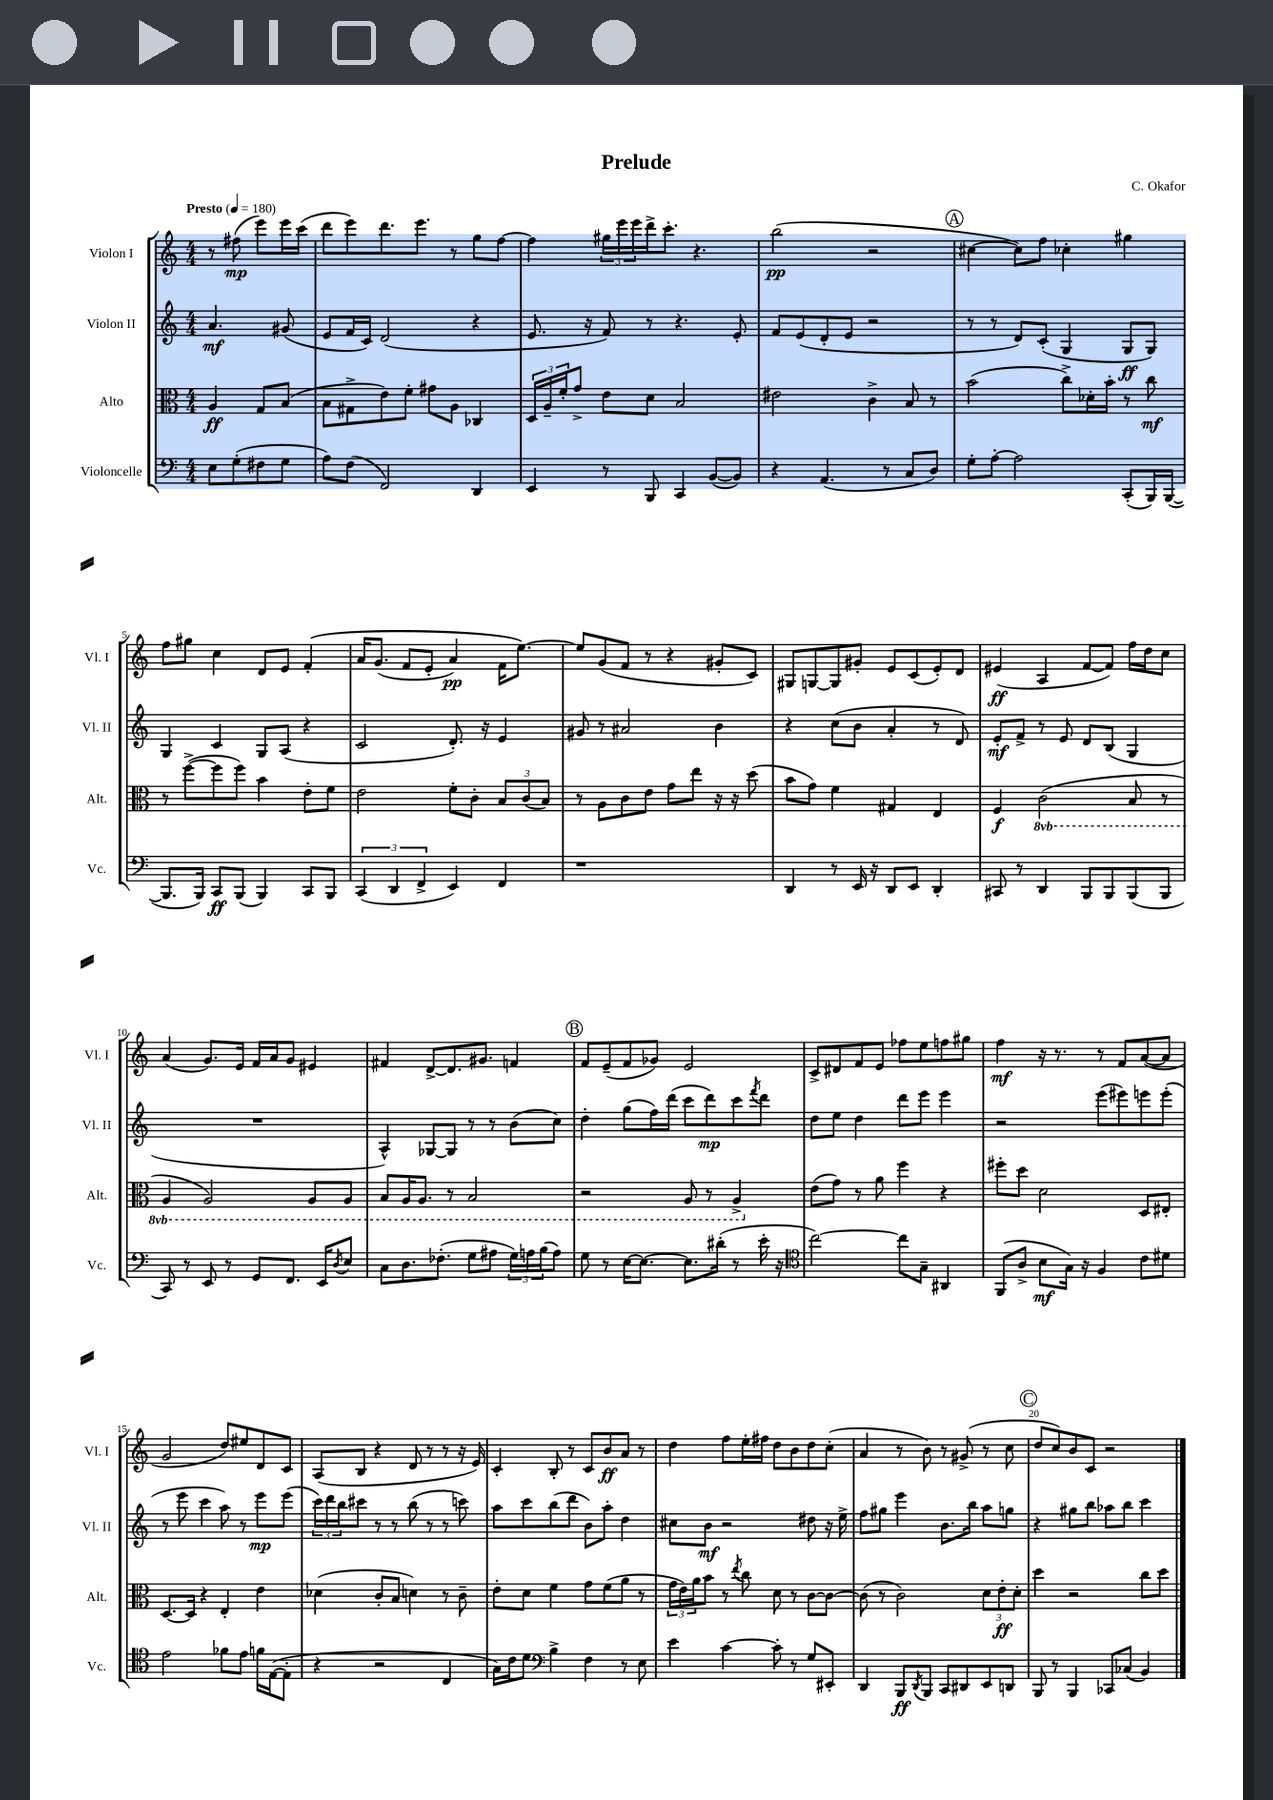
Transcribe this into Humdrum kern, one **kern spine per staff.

**kern	**kern	**kern	**kern
*staff4	*staff3	*staff2	*staff1
*clefF4	*clefC3	*clefG2	*clefG2
*k[]	*k[]	*k[]	*k[]
*M4/4	*M4/4	*M4/4	*M4/4
*MM180	*MM180	*MM180	*MM180
8E	4A	4.a	8r
(8G'	.	.	(8ff#
8F#	8G	.	8eee)
8G	(8B	(8g#	16eee
.	.	.	(16ccc
=	=	=	=
8A)	8B	8e	8ddd
(8F	8G#^	16f	8eee)
.	.	16c)	.
2FF)	8e)	(2d	8.ddd
.	8f'	.	.
.	.	.	8.eee
.	8g#	.	.
.	8A	.	8r
4DD	4C-	4r	8gg
.	.	.	[8ff
=	=	=	=
4EE	24D	8.e	4ff]
.	24A~	.	.
.	24f'	.	.
.	8g^	.	.
.	.	16r	.
8r	8e	8f)	24gg#
.	.	.	24eee
.	.	.	24eee
8BBB	8d	8r	16ddd^
.	.	.	8.ccc'
4CC	2B	4.r	.
.	.	.	4.r
([8BB	.	.	.
8BB])	.	8e'	.
=	=	=	=
4r	2e#	8f	(2bb
.	.	(8e	.
(4.AA	.	8d'	.
.	.	8e	.
.	4c^	2r	2r
8r	.	.	.
8C	8B	.	.
8D)	8r	.	.
=	=	=	=
8G'	(2b	8r	[4cc#
[8A'	.	8r	.
2A]	.	8d)	8cc#])
.	.	(8c'	8ff
.	8cc^)	4G	4cc-'
.	16d-'	.	.
.	16b'	.	.
(8CC'	8r	8G	4gg#
16BBB)	8cc	8G)	.
([16BBB	.	.	.
=	=	=	=
8.BBB]	8r	4G	8ff
.	([8ff^	.	8gg#
16BBB)	.	.	.
8CC	8ff]	4c	4cc
(8BBB	8ff)	.	.
4BBB)	4b	8G	8d
.	.	(8A	8e
8CC	8e'	4r	&(4f'
8BBB	8f	.	.
=	=	=	=
(6CC	2e	2c	16a
.	.	.	(8.g
6DD	.	.	.
.	.	.	8f
6FF^	.	.	.
.	.	.	8e'
4EE)	8f'	8.d')	4a)
.	8c'	.	.
.	.	16r	.
4FF	12B	4e	16f
.	.	.	[8.ee&)
.	(12c	.	.
.	12B)	.	.
=	=	=	=
1r	8r	8g#	8ee]
.	8A	8r	(8g
.	8c	2a#	8f
.	8e	.	8r
.	8g	.	4r
.	8ee	.	.
.	16r	4b	8g#'
.	16r	.	.
.	(8dd	.	8c)
=	=	=	=
4DD	8b	4r	8G#
.	8g)	.	[8G
8r	4f	(8cc	8G]
16EE	.	8b	8g#'
16r	.	.	.
8DD	4G#	4a'	8e
8EE	.	.	(8c
4DD'	4E	8r	8e')
.	.	8d)	8d
=	=	=	=
8CC#	4F	8e'	(4e#
8r	.	8f^	.
4DD	(2C	8r	4A
.	.	8e	.
8BBB	.	8d	[8f
8BBB	.	(8B	8f])
(8BBB	8BB	4G	16ff
.	.	.	16dd
8BBB	8r	.	8cc
=	=	=	=
8CC)	4AA	1r	(4a
8r	.	.	.
8EE	2AA)	.	8.g)
8r	.	.	.
.	.	.	16e
8GG	.	.	16f
.	.	.	16a
8.FF	.	.	8g
.	8AA	.	4e#
16EE	.	.	.
8qD	.	.	.
8E	8AA	.	.
=	=	=	=
8C	8BB	4A^^)	4f#
8.D	16AA	.	.
.	8.AA	.	.
.	.	[8G-	[8d^
(8.F-'	.	.	.
.	8r	8G-]	8.d]
8G	2BB	8r	.
.	.	.	8.g#
8A#	.	8r	.
24G)	.	(8b	4f
24A	.	.	.
(24B	.	.	.
8A)	.	8cc)	.
=	=	=	=
8G	2r	4dd'	8f
8r	.	.	(8e~
[16E	.	(8gg	8f
8.E_	.	.	.
.	.	16ff)	8g-)
.	.	(16ddd	.
8.E]	8AA	8ccc	2e
.	8r	8ddd)	.
(16d#'	.	.	.
8r	4AA^	8ccc	.
.	.	8qfff	.
16e'	.	8ddd	.
16r	.	.	.
=	=	=	=
*clefC4	*	*	*
[2cc)	(8e	8dd	8c^
.	8g)	8ee	8d#
.	8r	4dd	8f
.	8a	.	8e
8cc]	4ff	8ddd	8ff-
8G~	.	8eee	8ee
4AA#	4r	4eee	8ff
.	.	.	8gg#
=	=	=	=
(8FF	8ff#'	2r	4ff
8A^	8dd	.	.
8B	2d	.	16r
.	.	.	8.r
16G)	.	.	.
16r	.	.	.
4F	.	(8eee	8r
.	.	8eee#)	8f
8c	8D	8eee	([8a
8d#	8E#'	(8eee'	8a]
=	=	=	=
2e	[8.D	8r	2g
.	.	8eee	.
.	16D]	.	.
.	4r	4ccc	.
8f-	4E'	8aa)	8dd)
8e	.	8r	8ee#
16f	4e	8eee	8d
([16E	.	.	.
8E']	.	(8eee	8c
=	=	=	=
4r	(4d-	24ccc)	(8A
.	.	24ddd	.
.	.	24bb	.
.	.	8ccc#	8B
2r	8c'	8r	4r
.	8B	8r	.
.	4d)	(8bb	8d
.	.	8r	8r
4C	8r	8r	8r
.	8c~	8ccc)	16r
.	.	.	16e)
=	=	=	=
16G)	8e'	8aa	4c'
16c	.	.	.
8d	8d	8ccc	.
*clefF4	*	*	*
4B^	4f	(8bb	8B'
.	.	8ddd	8r
4F	8g	8b)	8c
.	(8f	8aa'	8b
8r	8a	4dd	8a
8E	8r	.	8r
=	=	=	=
4e	24g	8cc#	4dd
.	24e)	.	.
.	24a	.	.
.	8b	8b	.
[4c	8r	2r	8ff
.	8qee	.	.
.	8cc	.	16ee'
.	.	.	16ff#
8c']	8d	.	8dd
8r	8r	.	8b
8G	[8c	8dd#	8dd
8EE#'	8c_	16r	(8cc'
.	.	16ee^	.
=	=	=	=
4DD	(8c]	8ff	4a
.	8r	8gg#	.
8BBB	2c)	4eee	8r
8qDD	.	.	.
8BBB	.	.	8b)
8CC	.	8.b	8r
8DD#	.	.	(8g#^
.	.	16bb	.
8EE	12d	8aa	8r
.	12e'	.	.
8DD	.	8gg	8cc
.	12d'	.	.
=	=	=	=
8BBB	4dd	4r	8dd
8r	.	.	8cc)
4BBB	2r	8gg#	8b
.	.	8bb	8c
8CC-	.	8aa-	2r
(8C-	.	8bb	.
4BB)	8cc	4ccc	.
.	8dd	.	.
==	==	==	==
*-	*-	*-	*-
